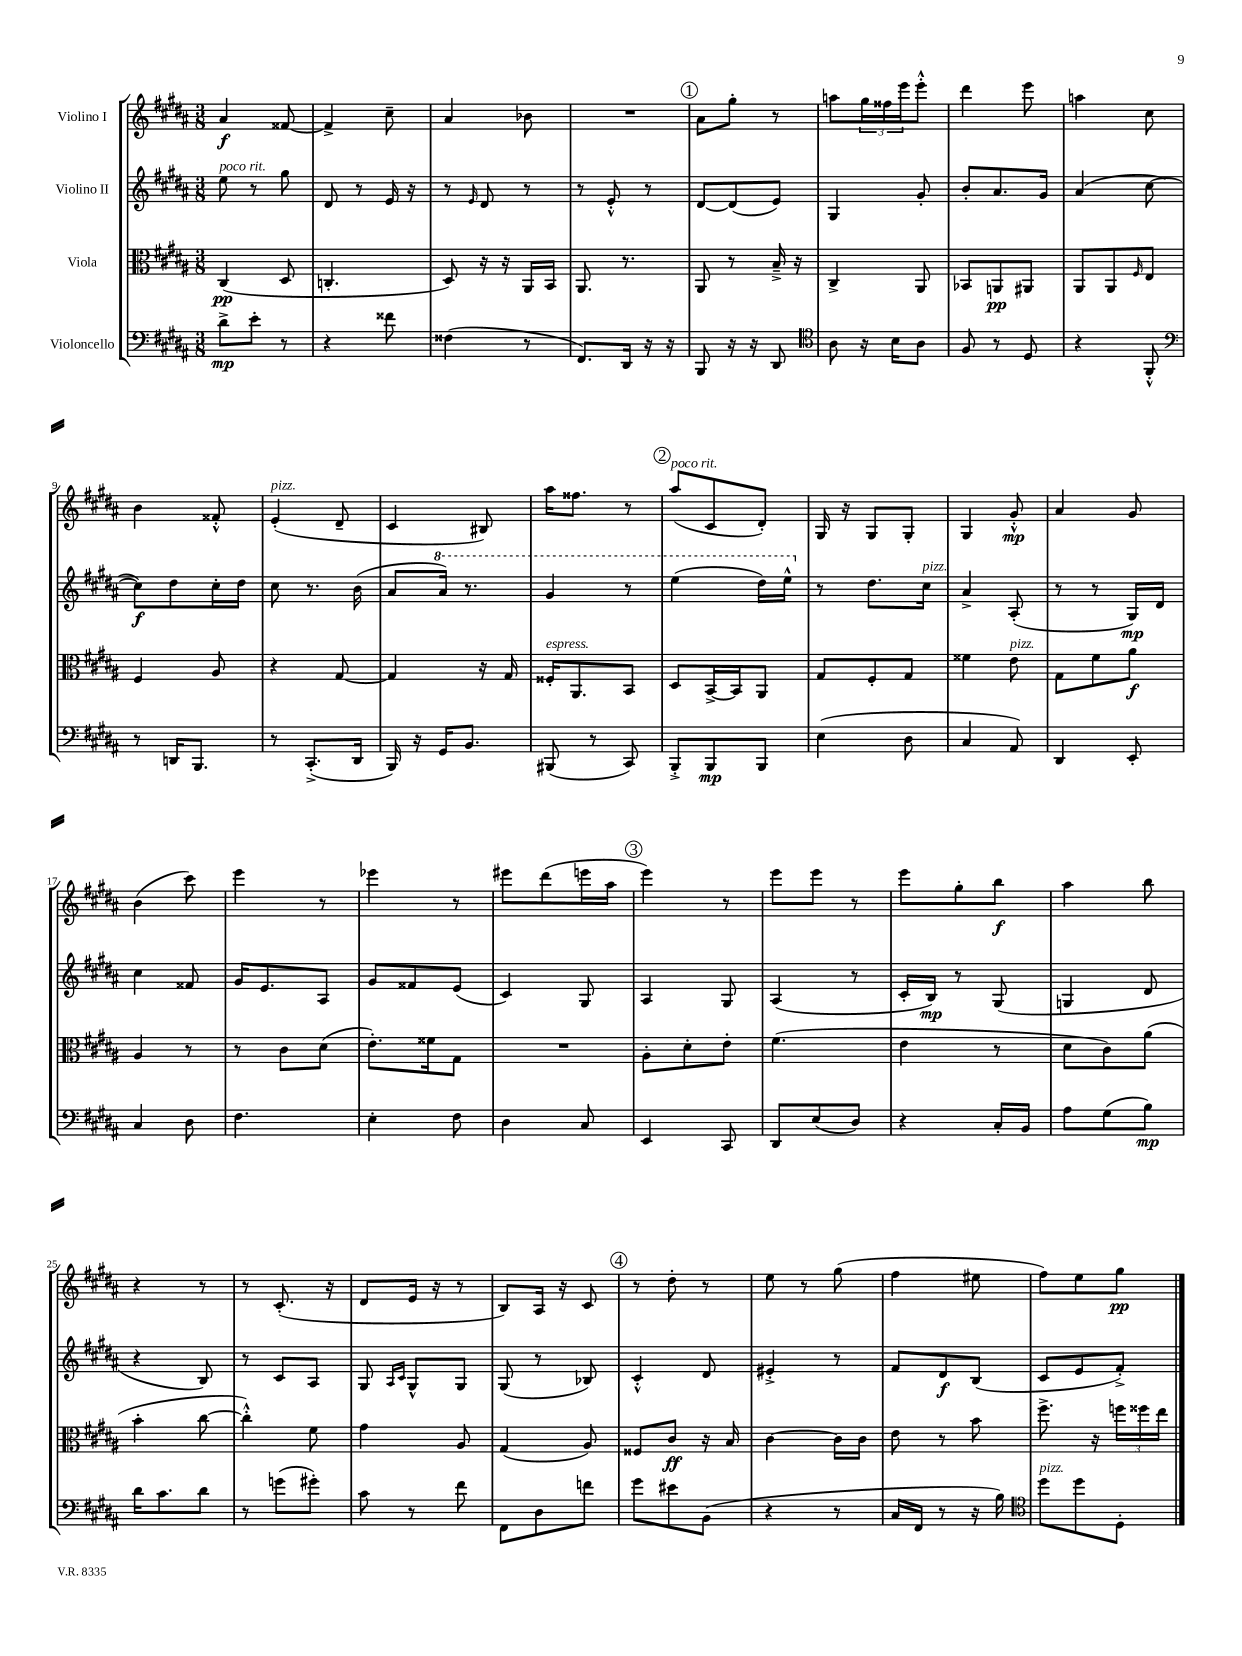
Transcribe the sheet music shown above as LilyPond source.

<<
\new StaffGroup <<
\new Staff = "s0" \with { instrumentName = "Violino I" } {
    \clef treble \key b \major \numericTimeSignature \time 3/8
    ais'4\f fisis'8~ |
    fisis'4-> cis''8-- |
    ais'4 bes'8 |
    R4. |
    \mark \markup { \circle "1" } ais'8 gis''8-. r8 |
    a''8 \tuplet 3/2 { gis''16 fisis''16 e'''16 } e'''8-.-^ |
    dis'''4 e'''8 |
    a''4 cis''8 |
    b'4 fisis'8-.-^ |
    e'4-.^\markup { \italic "pizz." }( dis'8-- |
    cis'4 bis8) |
    ais''16 fisis''8. r8 |
    \mark \markup { \circle "2" } ais''8^\markup { \italic "poco rit." }( cis'8 dis'8-.) |
    gis16 r16 gis8 gis8-. |
    gis4 gis'8-.-^\mp |
    ais'4 gis'8 |
    b'4( cis'''8) |
    e'''4 r8 |
    ees'''4 r8 |
    eis'''8 dis'''8( e'''16 ais''16 |
    \mark \markup { \circle "3" } e'''4) r8 |
    e'''8 e'''8 r8 |
    e'''8 gis''8-. b''8\f |
    ais''4 b''8 |
    r4 r8 |
    r8 cis'8.-.( r16 |
    dis'8 e'16 r16 r8 |
    b8) ais16 r16 cis'8 |
    \mark \markup { \circle "4" } r8 dis''8-. r8 |
    e''8 r8 gis''8( |
    fis''4 eis''8 |
    fis''8) e''8 gis''8\pp \bar "|." |
}
\new Staff = "s1" \with { instrumentName = "Violino II" } {
    \clef treble \key b \major \numericTimeSignature \time 3/8
    e''8^\markup { \italic "poco rit." } r8 gis''8 |
    dis'8 r8 e'16 r16 |
    r8 \grace { e'16 } dis'8 r8 |
    r8 e'8-.-^ r8 |
    \mark \markup { \circle "1" } dis'8~ dis'8( e'8) |
    gis4 gis'8-. |
    b'8-. ais'8. gis'16 |
    ais'4( cis''8~ |
    cis''8\f) dis''8 cis''16-. dis''16 |
    cis''8 r8. b'16( |
    ais'8 \ottava #1 ais''16) r8. |
    gis''4 r8 |
    \mark \markup { \circle "2" } e'''4( dis'''16) e'''16-^ \ottava #0 |
    r8 dis''8. cis''16^\markup { \italic "pizz." } |
    ais'4-> ais8-.( |
    r8 r8 gis16\mp) dis'16 |
    cis''4 fisis'8 |
    gis'16 e'8. ais8 |
    gis'8 fisis'8 e'8( |
    cis'4) gis8 |
    \mark \markup { \circle "3" } ais4 gis8 |
    ais4( r8 |
    cis'16-. b16\mp) r8 gis8( |
    g4 dis'8 |
    r4 b8) |
    r8 cis'8 ais8 |
    gis8 \grace { ais16 cis'16 } gis8-^ gis8 |
    gis8( r8 bes8) |
    \mark \markup { \circle "4" } cis'4-.-^ dis'8 |
    eis'4-.-> r8 |
    fis'8 dis'8\f b8( |
    cis'8 e'8 fis'8-.->) \bar "|." |
}
\new Staff = "s2" \with { instrumentName = "Viola" } {
    \clef alto \key b \major \numericTimeSignature \time 3/8
    cis4\pp( dis8 |
    c4.-. |
    dis8) r16 r16 ais,16 b,16 |
    ais,8. r8. |
    \mark \markup { \circle "1" } ais,8 r8 b16---> r16 |
    cis4-> ais,8 |
    bes,8 a,8\pp ais,8 |
    ais,8 ais,8 \grace { fis16 } e8 |
    fis4 ais8 |
    r4 gis8~ |
    gis4 r16 gis16 |
    fisis16-.^\markup { \italic "espress." } ais,8. b,8 |
    \mark \markup { \circle "2" } dis8 b,16~-> b,16 ais,8 |
    gis8 fis8-. gis8 |
    fisis'4 e'8^\markup { \italic "pizz." } |
    gis8 fis'8 ais'8\f |
    ais4 r8 |
    r8 cis'8 dis'8( |
    e'8.-.) fisis'16 gis8 |
    R4. |
    \mark \markup { \circle "3" } ais8-. dis'8-. e'8-. |
    fis'4.( |
    e'4 r8 |
    dis'8 cis'8) ais'8( |
    b'4-. cis''8~ |
    cis''4-.-^) fis'8 |
    gis'4 ais8 |
    gis4( ais8) |
    \mark \markup { \circle "4" } fisis8 cis'8\ff r16 b16 |
    cis'4~ cis'16 cis'16 |
    e'8 r8 b'8 |
    fis''8.-> r16 \tuplet 3/2 { f''16 fisis''16 e''16 } \bar "|." |
}
\new Staff = "s3" \with { instrumentName = "Violoncello" } {
    \clef bass \key b \major \numericTimeSignature \time 3/8
    dis'8->\mp e'8-. r8 |
    r4 fisis'8 |
    fisis4( r8 |
    fis,8.) dis,16 r16 r16 |
    \mark \markup { \circle "1" } b,,8 r16 r16 dis,8 |
    \clef tenor ais8 r16 b16 ais8 |
    fis8 r8 dis8 |
    r4 fis,8-.-^ |
    \clef bass r8 d,16 b,,8. |
    r8 cis,8.-.->( dis,16 |
    b,,16) r16 gis,16 b,8. |
    bis,,8( r8 cis,8) |
    \mark \markup { \circle "2" } b,,8-.-> b,,8\mp b,,8 |
    e4( dis8 |
    cis4 ais,8) |
    dis,4 e,8-. |
    cis4 dis8 |
    fis4. |
    e4-. fis8 |
    dis4 cis8 |
    \mark \markup { \circle "3" } e,4 cis,8 |
    dis,8 e8( dis8) |
    r4 cis16-. b,16 |
    ais8 gis8( b8\mp) |
    dis'16 cis'8. dis'8 |
    r8 g'8( gis'8-.) |
    cis'8 r8 fis'8 |
    fis,8 dis8 f'8 |
    \mark \markup { \circle "4" } gis'8 eis'8 b,8( |
    r4 r8 |
    cis16 fis,16 r8 r16 b16) |
    \clef tenor dis''8^\markup { \italic "pizz." } dis''8 dis8-. \bar "|." |
}
>>
>>
